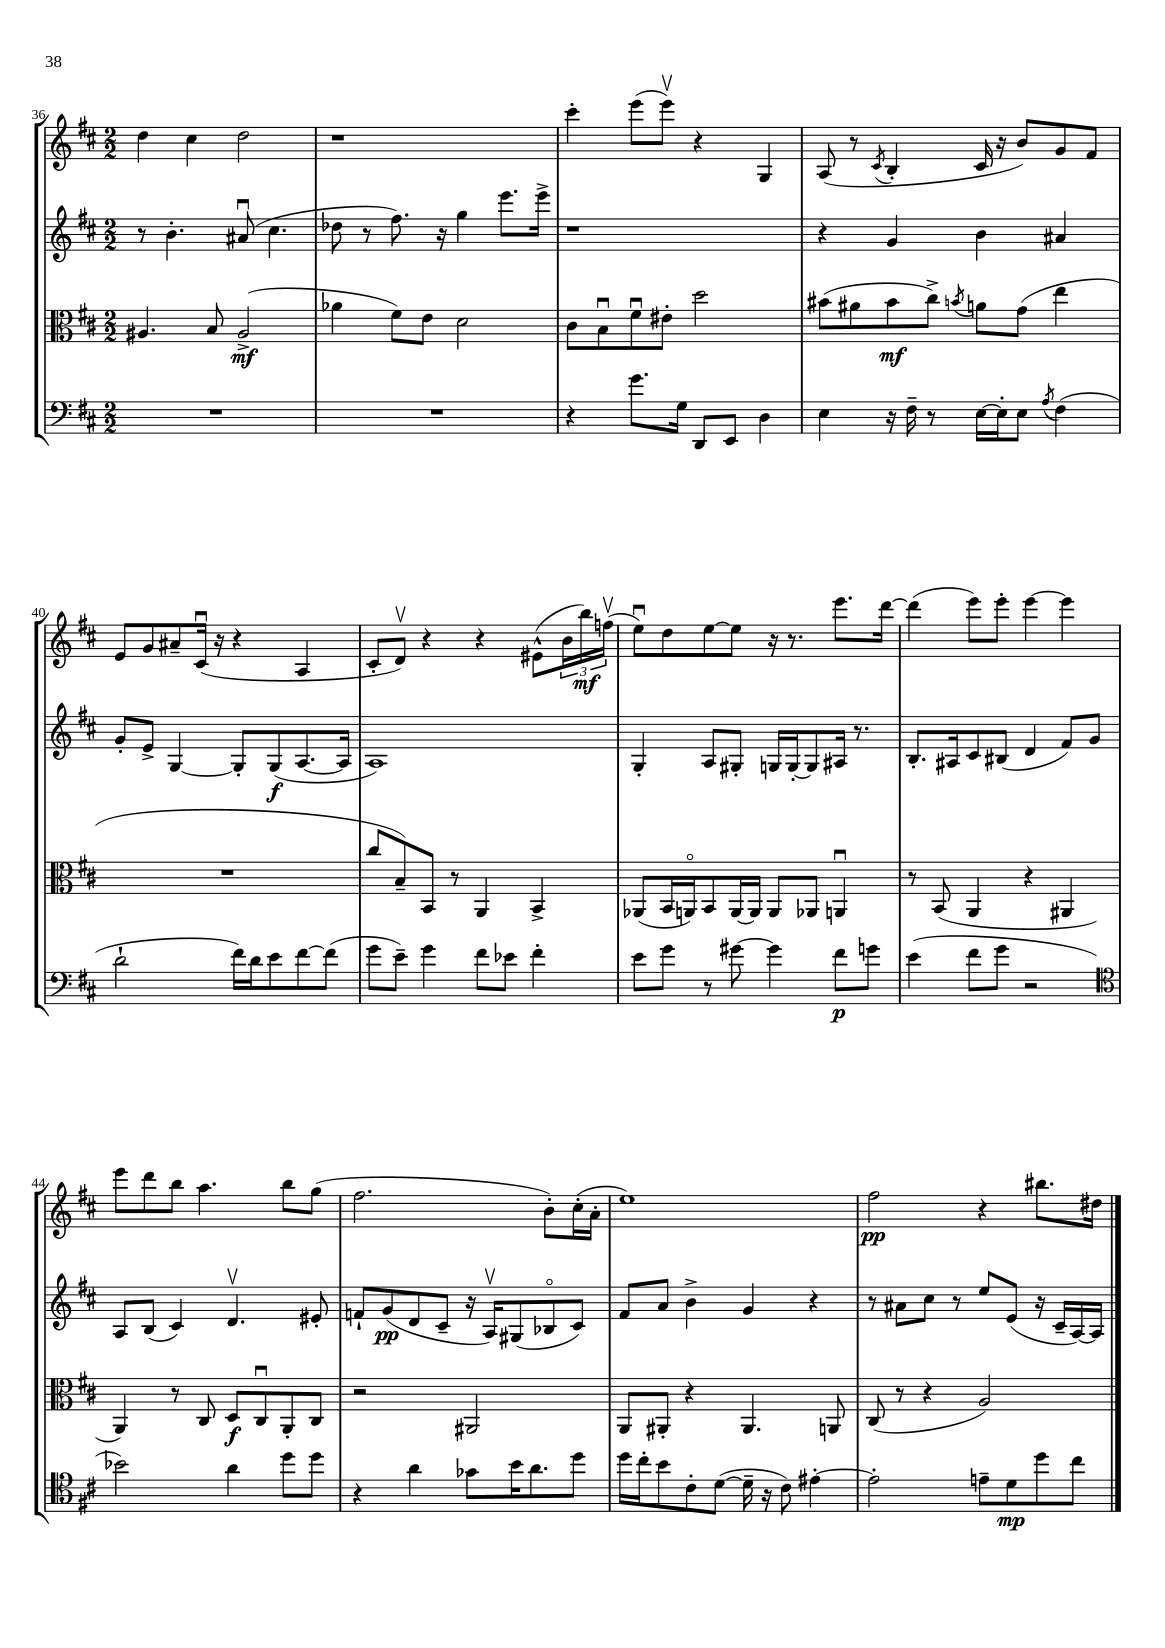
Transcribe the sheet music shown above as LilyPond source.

<<
\new StaffGroup <<
\new Staff = "s0" {
    \clef treble \key d \major \numericTimeSignature \time 2/2
    d''4 cis''4 d''2 |
    r1 |
    cis'''4-. e'''8( e'''8\upbow) r4 g4 |
    a8( r8 \acciaccatura { cis'8 } b4-. cis'16 r16 b'8) g'8 fis'8 |
    e'8 g'8 ais'8-- cis'16\downbow( r16 r4 a4 |
    cis'8-. d'8\upbow) r4 r4 eis'8-^( \tuplet 3/2 { b'16 b''16\mf) f''16\upbow( } |
    e''8\downbow) d''8 e''8~ e''8 r16 r8. e'''8. d'''16~ |
    d'''4( e'''8) e'''8-. e'''4~ e'''4 |
    e'''8 d'''8 b''8 a''4. b''8 g''8( |
    fis''2. b'8-.) cis''16-.( a'16-. |
    e''1) |
    fis''2\pp r4 bis''8. dis''16 \bar "|." |
}
\new Staff = "s1" {
    \clef treble \key d \major \numericTimeSignature \time 2/2
    r8 b'4.-. ais'8\downbow( cis''4. |
    des''8 r8 fis''8.) r16 g''4 e'''8. e'''16-> |
    r1 |
    r4 g'4 b'4 ais'4 |
    g'8-. e'8-> g4~ g8-. g8\f( a8.~ a16 |
    a1) |
    g4-. a8 gis8-. g16 g16~-. g8 ais16 r8. |
    b8.-. ais16 cis'8 bis8( d'4 fis'8) g'8 |
    a8 b8( cis'4) d'4.\upbow eis'8-. |
    f'8-! g'8\pp( d'8 cis'8-- r16 a16\upbow) gis8( bes8\flageolet cis'8) |
    fis'8 a'8 b'4-> g'4 r4 |
    r8 ais'8 cis''8 r8 e''8 e'8( r16 cis'16-- a16~) a16 \bar "|." |
}
\new Staff = "s2" {
    \clef alto \key d \major \numericTimeSignature \time 2/2
    ais4. b8 ais2->\mf( |
    aes'4 fis'8) e'8 d'2 |
    cis'8 b8\downbow fis'8\downbow eis'8-. d''2 |
    bis'8( ais'8 bis'8\mf cis''8->) \acciaccatura { b'8 } a'8 g'8( e''4 |
    R1 |
    cis''8 b8--) b,8 r8 a,4 b,4-> |
    aes,8( b,16 a,16\flageolet) b,8 a,16~ a,16 a,8 aes,8 a,4\downbow |
    r8 b,8( a,4 r4 ais,4 |
    a,4) r8 cis8 d8\f cis8\downbow a,8-. cis8 |
    r2 ais,2 |
    a,8 ais,8-. r4 ais,4. a,8 |
    cis8( r8 r4 a2) \bar "|." |
}
\new Staff = "s3" {
    \clef bass \key d \major \numericTimeSignature \time 2/2
    R1 |
    R1 |
    r4 g'8. g16 d,8 e,8 d4 |
    e4 r16 fis16-- r8 e16~ e16-. e8 \acciaccatura { a8 } fis4( |
    d'2-! fis'16) d'16 e'8 fis'8~ fis'8( |
    g'8 e'8--) g'4 fis'8 ees'8 fis'4-. |
    e'8 g'8 r8 gis'8~ gis'4 fis'8\p g'8 |
    e'4( fis'8 g'8 r2 |
    \clef tenor bes'2) a'4 d''8 d''8 |
    r4 a'4 ges'8 b'16 a'8. d''8 |
    d''16 cis''16-. b'8 cis'8-. d'8~( d'16-- r16 cis'8) eis'4~-. |
    eis'2-. e'8-- d'8\mp d''8 cis''8 \bar "|." |
}
>>
>>
\layout { \context { \Score currentBarNumber = #36 } }
